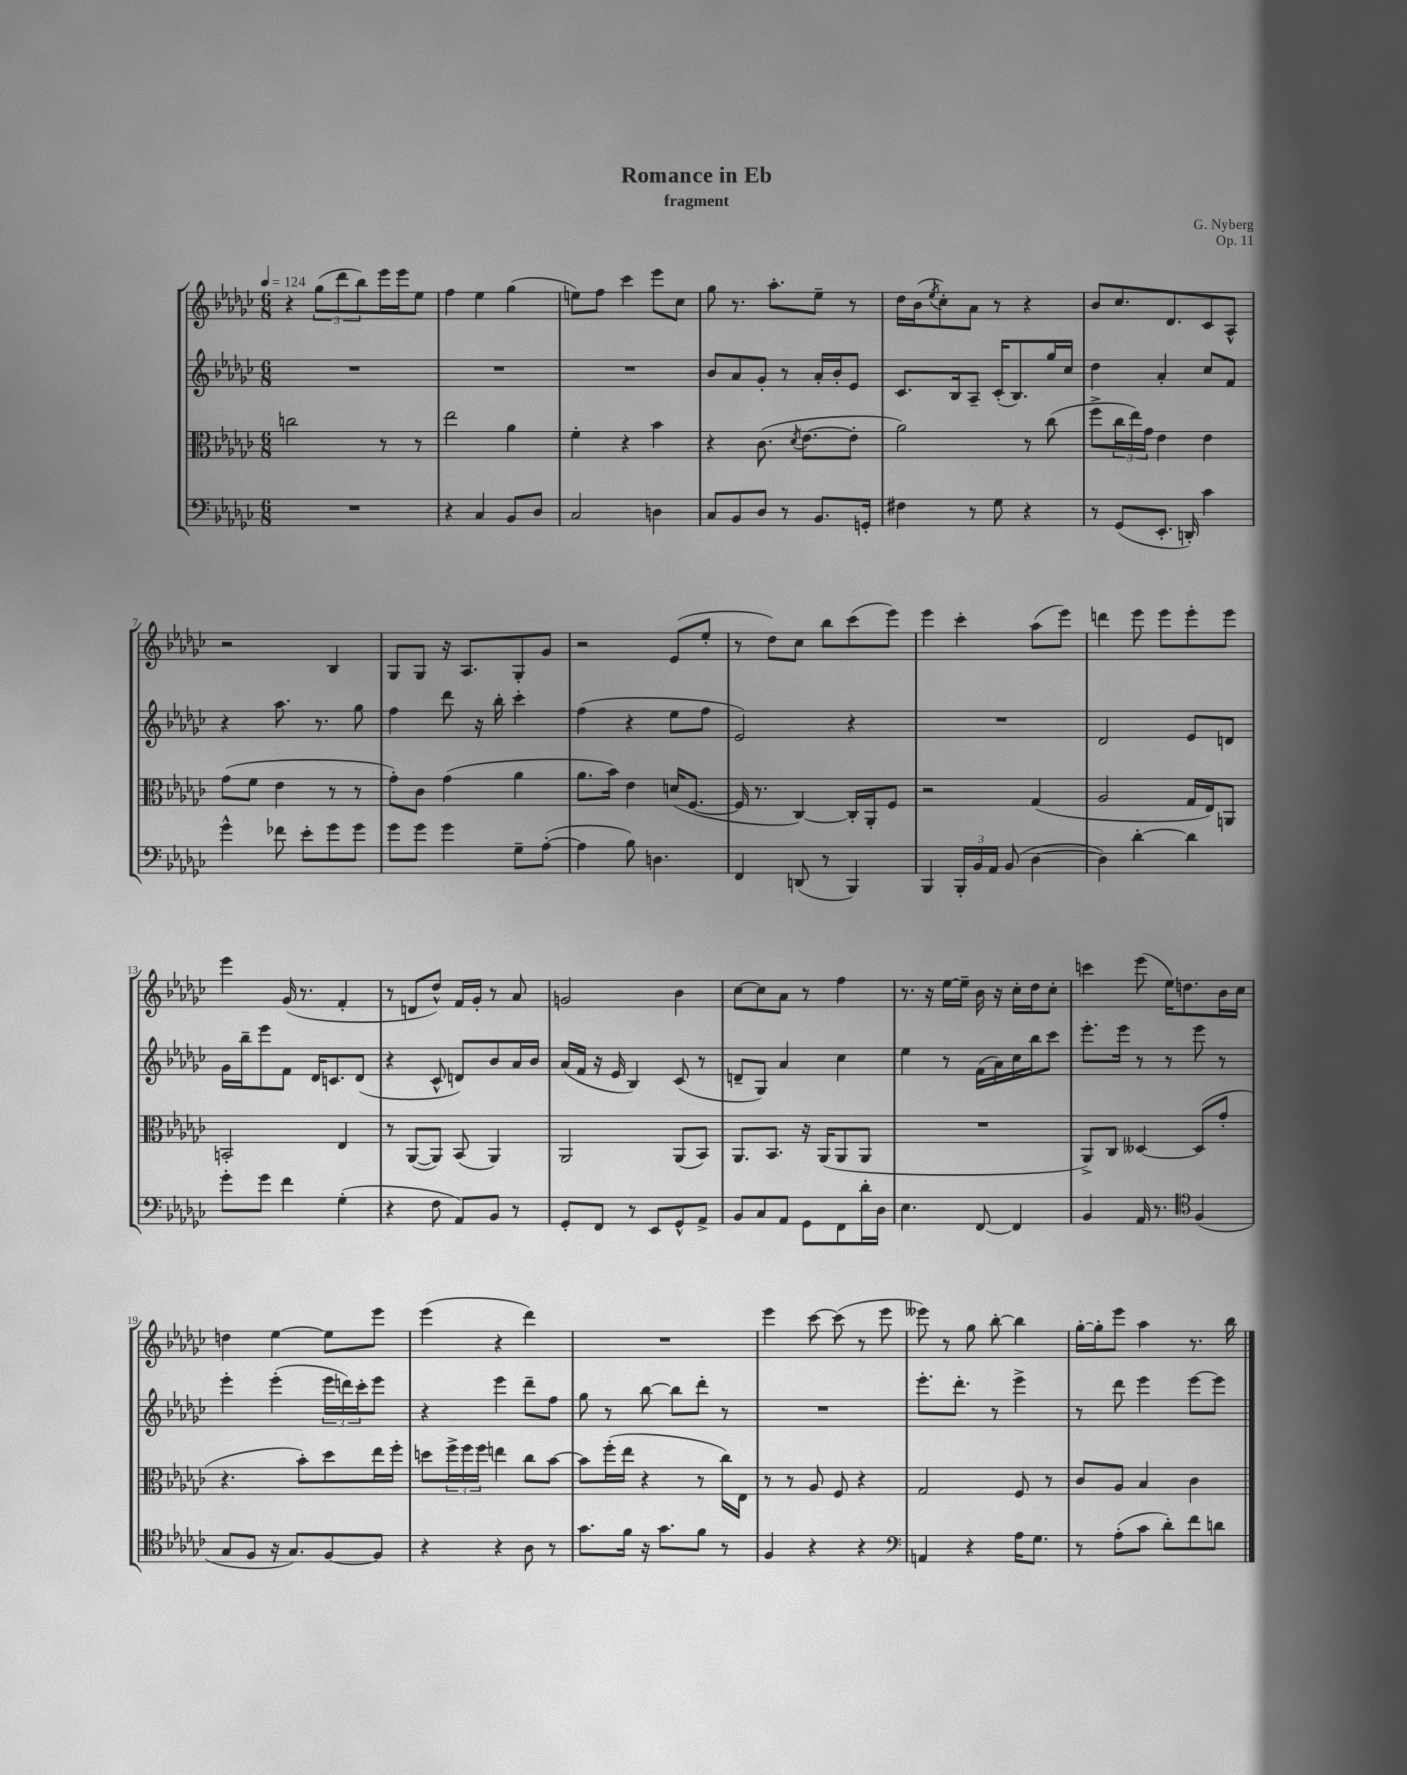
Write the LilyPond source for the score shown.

\header { title = "Romance in Eb" composer = "G. Nyberg" subtitle = "fragment" opus = "Op. 11" }
<<
\new StaffGroup <<
\new Staff = "s0" {
    \clef treble \key ges \major \numericTimeSignature \time 6/8 \tempo 4 = 124
    r4 \tuplet 3/2 { ges''8( des'''8 bes''8) } ees'''16 ees'''16 ees''8 |
    f''4 ees''4 ges''4( |
    e''8) f''8 ces'''4 ees'''8 ces''8 |
    ges''8 r8. aes''8.-. ees''8-- r8 |
    des''16 bes'16( \acciaccatura { ees''8 } ces''8-.) aes'8 r8 r4 |
    bes'8 ces''8. des'8. ces'8 aes8-^ |
    r2 bes4 |
    ges8 ges8 r16 aes8. ges8-. ges'8 |
    r2 ees'8( ees''8-. |
    r8 des''8) ces''8 bes''8 ces'''8( ees'''8) |
    ees'''4 ces'''4-. aes''8( ees'''8) |
    d'''4 ees'''8 ees'''8 ees'''8-. ees'''8 |
    ees'''4 ges'16( r8. f'4-. |
    r8 d'8 des''8-^) f'16 ges'16-. r8 aes'8 |
    g'2 bes'4 |
    ces''8~ ces''8 aes'8 r8 f''4 |
    r8. r16 ees''16~ ees''16-- bes'16 r16 ces''16-. des''16 ces''8-. |
    c'''4 ees'''8( ees''16) d''8. bes'16 ces''16 |
    d''4 ees''4~ ees''8 ees'''8 |
    ees'''4( r4 des'''4) |
    R2. |
    ees'''4 ces'''8~ ces'''8( r8 ees'''8 |
    eeses'''8) r8 ges''8 bes''8~-. bes''4 |
    ges''16~-. ges''16-. ees'''8 aes''4 r8. bes''16 \bar "|." |
}
\new Staff = "s1" {
    \clef treble \key ges \major \numericTimeSignature \time 6/8
    R2. |
    R2. |
    R2. |
    bes'8 aes'8 ges'8-. r8 aes'16-. bes'16-. ees'8 |
    ces'8. bes16 aes8-- ces'16-.( bes8.) ges''16 ces''16 |
    des''4 aes'4-. ces''8 f'8 |
    r4 aes''8. r8. ges''8 |
    f''4 des'''8 r16 bes''16-. ces'''4-. |
    f''4( r4 ees''8 f''8 |
    ees'2) r4 |
    R2. |
    des'2 ees'8 d'8 |
    ges'16 bes''16-- ees'''8 f'8 des'16 c'8. des'8( |
    r4 ces'8-^ d'8) bes'8 aes'16 bes'16 |
    aes'16( f'16 r16 ees'16 bes4) ces'8( r8 |
    d'8-- ges8) aes'4 ces''4 |
    ees''4 r8 f'16( aes'16) ces''16 bes''16 ces'''8 |
    ees'''8.-. ees'''16 r8 r8 ees'''8 r8 |
    ees'''4-. ees'''4-.( \tuplet 3/2 { ees'''16 d'''16) ces'''16-. } ees'''8 |
    r4 ees'''4 des'''8-- f''8 |
    ges''8 r8 bes''8~ bes''8 des'''8-. r8 |
    R2. |
    ees'''8.-. des'''8.-. r8 ees'''4-> |
    r8 des'''8 ees'''4 ees'''8~ ees'''8 \bar "|." |
}
\new Staff = "s2" {
    \clef alto \key ges \major \numericTimeSignature \time 6/8
    c''2 r8 r8 |
    ees''2 aes'4 |
    f'4-. r4 bes'4 |
    r4 ces'8.( \acciaccatura { des'8 } ees'8.~ ees'8-. |
    aes'2) r8 ces''8( |
    f''8-> \tuplet 3/2 { ces''16 ees''16) ges'16 } ees'4 ees'4 |
    ges'8( f'8 ees'4 r8 r8 |
    ges'8-.) ces'8 ges'4( aes'4 |
    aes'8. bes'16) ees'4 d'16( f8.~ |
    f16 r8. ces4~) ces16-. aes,16-. f8 |
    r2 ges4( |
    aes2 ges16 ees16) a,8 |
    b,2-. ees4 |
    r8 aes,8~( aes,8) bes,8( aes,4) |
    aes,2 aes,8( bes,8) |
    aes,8. bes,8. r16 aes,16( aes,8 aes,8 |
    R2. |
    aes,8->) ces8 deses4~ deses8( ges'8-. |
    r4. bes'8-.) des''8 ees''16 f''16-. |
    d''8 \tuplet 3/2 { f''16-> f''16 f''16 } e''4 ces''8 bes'8~ |
    bes'8 f''16-.( ees''16 r4 r8 ces''16) ees16 |
    r8 r8 aes8 f8 r4 |
    ges2 f8 r8 |
    ces'8 aes8 bes4 ces'4 \bar "|." |
}
\new Staff = "s3" {
    \clef bass \key ges \major \numericTimeSignature \time 6/8
    R2. |
    r4 ces4 bes,8 des8 |
    ces2 d4 |
    ces8 bes,8 des8 r8 bes,8. g,16-. |
    fis4 r8 ges8 r4 |
    r8 ges,8( ees,8.-. d,16-.) ces'4 |
    ges'4-^ fes'8 ees'8-. ges'8 ges'8 |
    ges'8 ges'8 ges'4 ges8-- aes8~-.( |
    aes4 bes8) d4. |
    f,4 d,8( r8 bes,,4) |
    bes,,4 \tuplet 3/2 { bes,,16-. bes,16 aes,16 } bes,8( des4~ |
    des4) des'4~-. des'4 |
    ges'8-. ges'8 f'4 ges4-.( |
    r4 f8 aes,8) bes,8 r8 |
    ges,8-. f,8 r8 ees,8 ges,8-^ aes,8-> |
    bes,8 ces8 aes,8 ges,8 f,8 des'16-. des16 |
    ees4. f,8~ f,4 |
    bes,4 aes,16 r8. \clef tenor f4( |
    ges8 f8 r16 ges8.) f8~ f8 |
    r4 r4 aes8 r8 |
    ges'8. f'16 r16 ges'8. f'8 r8 |
    f4 r4 r4 |
    \clef bass a,4 r4 aes16 ges8. |
    r8 aes8-.( ces'8 des'8-.) f'8 d'8 \bar "|." |
}
>>
>>
